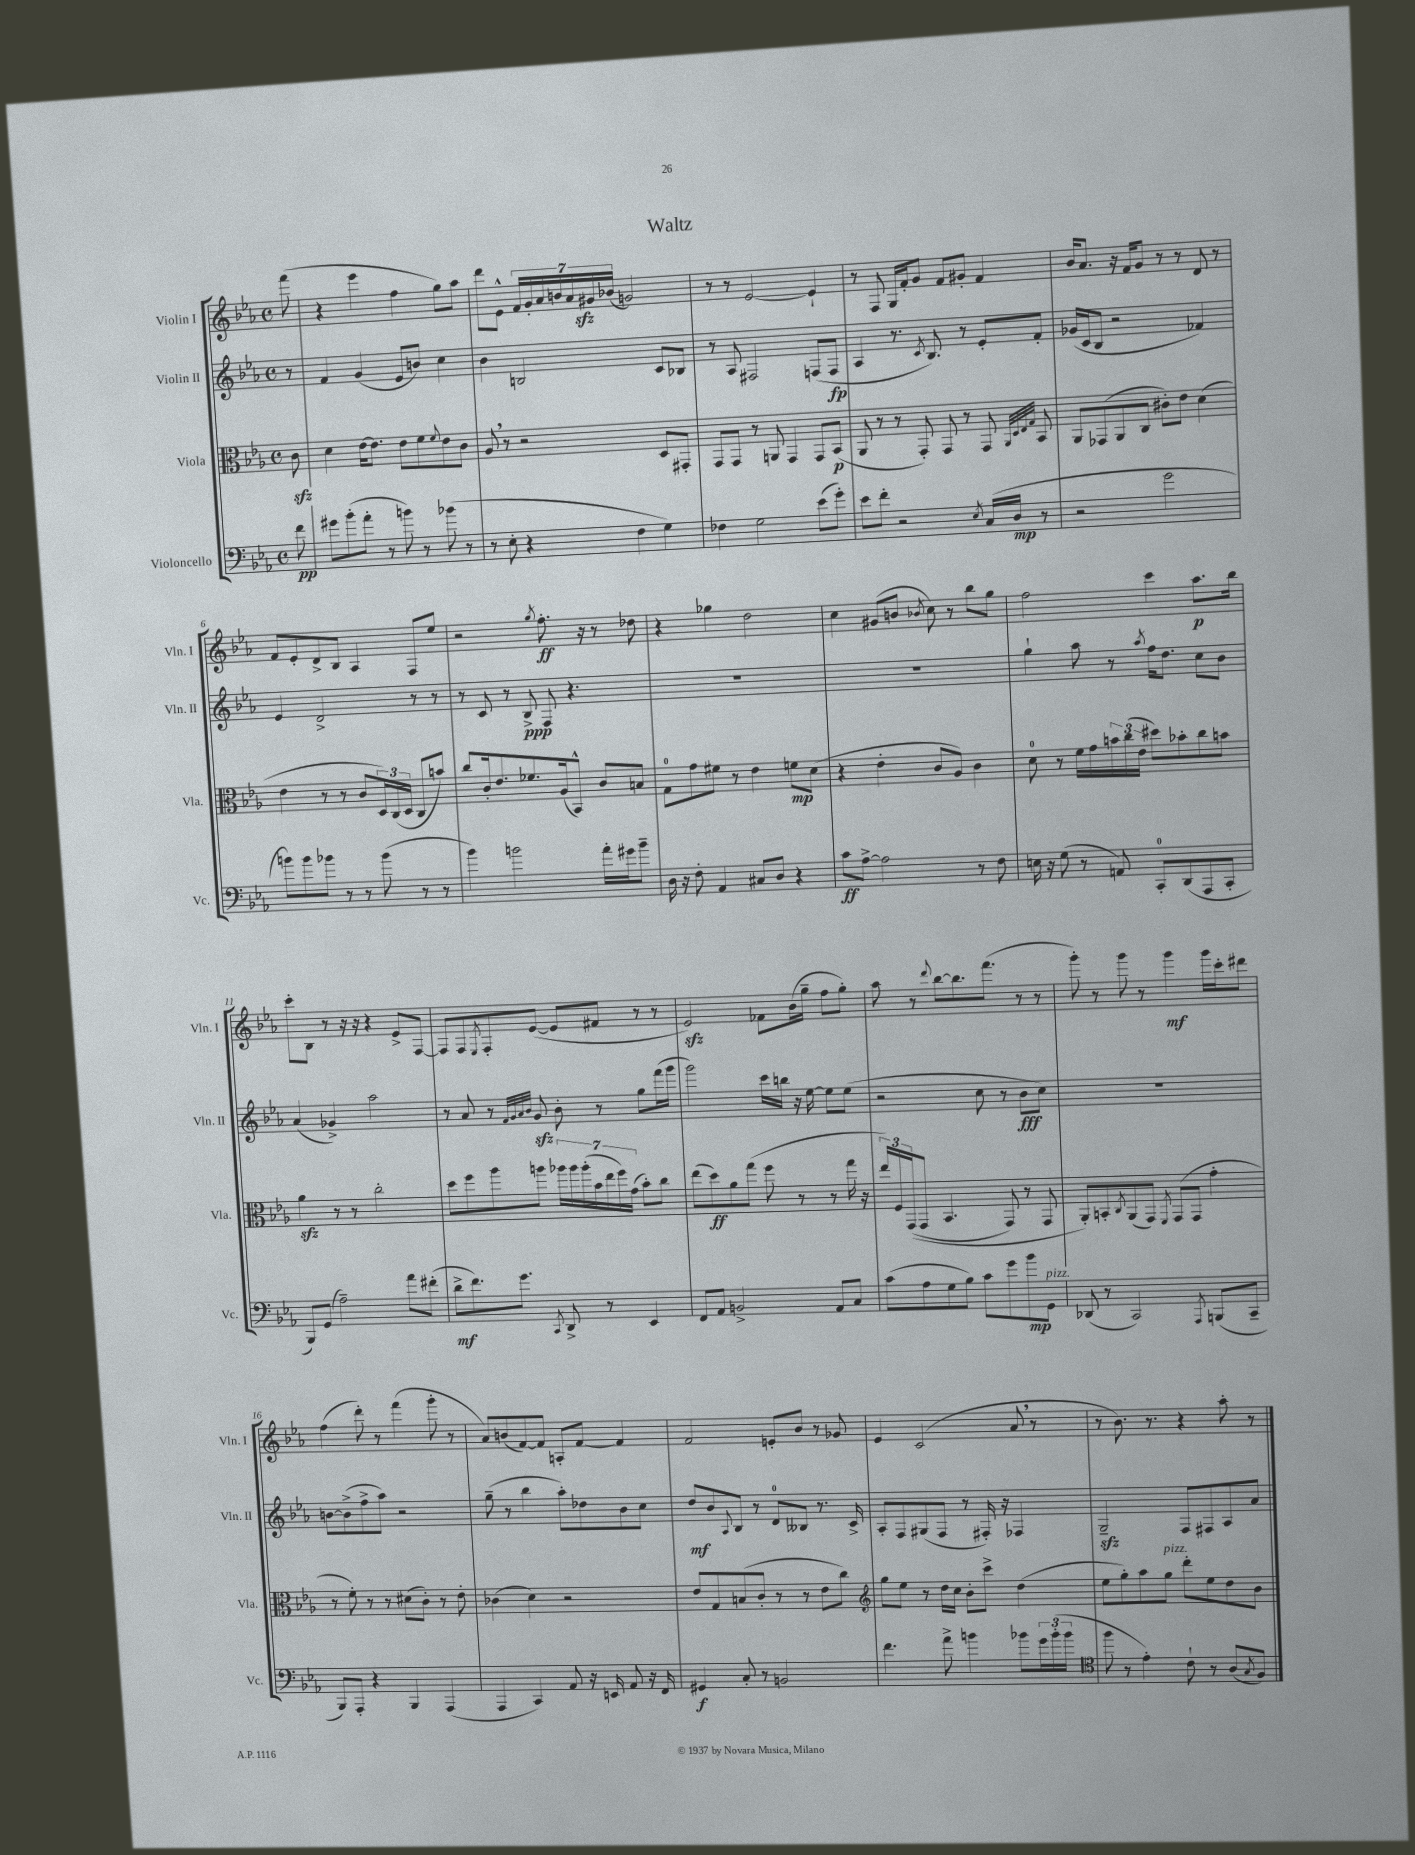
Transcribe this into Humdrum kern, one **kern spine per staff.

**kern	**kern	**kern	**kern
*staff4	*staff3	*staff2	*staff1
*clefF4	*clefC3	*clefG2	*clefG2
*k[b-e-a-]	*k[b-e-a-]	*k[b-e-a-]	*k[b-e-a-]
*M4/4	*M4/4	*M4/4	*M4/4
*met(c)	*met(c)	*met(c)	*met(c)
8f\	8c\	8r	(8fff\
=	=	=	=
8g#\L	4d\	4f/	4r
(8b-'\	.	.	.
8a-'\J	[16e-\LK	(4g/	4eee-\
.	8.e-\]J	.	.
8r	.	.	.
8b\)	8e-\L	8e-/L	4ff\
8r	8f\	8b/J)	.
.	8qqf/	.	.
(8b-\	8e-\	4cc\	8gg\L)
8r	8c\J	.	8aa-\J
=	=	=	=
8r	8A-/	4b-\	8ddd\L
8E-'\	8r	.	8e-^^\J
4r	2r	2B/	28f/LL
.	.	.	28g'/
.	.	.	28a-/
.	.	.	28b/
.	.	.	28a-/
.	.	.	28g#/
.	.	.	(28b-/JJ
4F\	.	.	2g/)
4G\)	8D/L	8c/L	.
.	8GG#'/J	8B-/J	.
=	=	=	=
4F-\	8GG/L	8r	8r
.	8GG/J	8A-/	8r
2G\	8r	2F#/	[2e-/
.	8AA/	.	.
.	4GG/	.	.
(8e-\L	8GG/L	(8F/L	4e-`/]
8g'\J)	(8BB-/J	8F/J	.
=	=	=	=
8e-\L	8AA-/	4A-/	8r
8f'\J	8r	.	8F/
2r	8r	8.r	16G/LL
.	.	.	16f'/J
.	8GG'/)	.	8g/J
.	.	8qc/	.
.	.	8.B-/)	.
.	8GG/	.	8f/L
.	8r	8r	8g#'/J
8qE-/	.	.	.
(16C/LL	8GG/	8e-'/L	4f/
16D/JJ	.	.	.
.	32qqAA-/LLL	.	.
.	32qqD/	.	.
.	32qqE-/	.	.
.	32qqG/JJJ	.	.
8r	8BB-/	8f'/J	.
=	=	=	=
2r	8AA-/L	(16g-/LL	16b-/LK
.	.	16c/J	8.a-/J
.	(8GG-/	8B-/J	.
.	8AA-/	2r	16r
.	.	.	16f/LK
.	8C/J	.	8g/J
2g\	8c#'\L)	.	8r
.	8e-\J	.	8r
.	(4d\	4f-/)	8d/
.	.	.	8r
=	=	=	=
8b\L)	4e-\	4e-/	8f/L
8b\	.	.	8e-'/
8b-\J	8r	2d^/	8d^/
8r	8r	.	8B-/J
8r	8c/L	.	4A-/
(8b-\	24D/L)	.	.
.	(24C/	.	.
.	24D/JJ	.	.
8r	8C/L	8r	8F/L
8r	8b/J)	8r	8ee-/J
=	=	=	=
4b-\)	8cc/L	8r	2r
.	16c'/k	8c/	.
.	8.e-/	.	.
2b\	.	8r	.
.	8.f-/	8B-^/	.
.	.	.	8qgg/
.	.	8F/	8.ff'\
.	(16A-/k	.	.
.	8BB-^^/J)	4.r	.
.	.	.	16r
16a-'\LL	8c/L	.	8r
16g#\J	.	.	.
8b~\J	8B/J	.	8dd-\
=	=	=	=
16D\	8G\L	1r	4r
16r	.	.	.
8F'\	8g\	.	.
4AA-/	8f#\J	.	4gg-\
.	8r	.	.
8C#/L	4e-\	.	2dd\
8D/J	.	.	.
4r	8f\L	.	.
.	(8d\J	.	.
=	=	=	=
8c\L	4r	1r	4cc\
[8A-^\J	.	.	.
2A-\]	4e-'\	.	(8g#/L
.	.	.	8b/J
.	.	.	8qb-/
.	8c/L	.	8cc\)
.	8A-/J)	.	8r
8r	4c\	.	8bb-\L
8F\	.	.	8gg\J
=	=	=	=
16E\	8d\	4gg`\	2ff\
16r	.	.	.
(8G\	8r	.	.
8r	16f\LL	8aa-\	.
.	16g\	.	.
8AA/)	24b\	8r	.
.	(24cc\	.	.
.	24e-\JJ	.	.
.	.	8qaa-/	.
8CC'/L	8dd#\L)	16ff\LK	4ccc\
.	.	8.dd\J	.
(8DD/	8b-'\	.	.
8AAA-/	8cc\	8cc\L	8.aa-\L
8CC'/J	8b\J	8b-\J	.
.	.	.	16bb-\Jk
=	=	=	=
8BBB-/L)	4a-\	(4a-/	8ccc'\L
(8GG/J	.	.	8B-\J
2A-~\)	8r	4g-^/)	8r
.	8r	.	16r
.	.	.	16r
.	2cc'\	2aa-\	4r
8a-\L	.	.	8e-^/L
(8f#'\J	.	.	[8F/J
=	=	=	=
8d^\L	8dd\L	8r	8F/]L
8.f\)	8ff\	8a-/	8F/
.	.	.	8qE-/
.	8aa-\	8r	8F'/
8.g\J	.	.	.
.	.	32qqf/LLL	.
.	.	32qqg/	.
.	.	32qqa-/	.
.	.	32qqb-/JJJ	.
.	8aa\J	8g/	([8e-/J
8qCC/	.	.	.
8DD^/	28aa-\LL	8b-'\	8e-/]L
.	28aa-\	.	.
.	(28aa-'\	.	.
.	28b-\	.	.
8r	.	8r	8f#/J
.	28ee-\	.	.
.	28ff\)	.	.
.	(28g\JJ	.	.
4EE-/	8b-'\L)	8gg\L	8r
.	8cc\J	(16fff\L	8r
.	.	16ggg\JJ	.
=	=	=	=
8FF/L	(8ee-\L	2ggg\)	2e-/)
8AA-/J	8dd\)	.	.
2BB^/	8a-\	.	.
.	(8gg\J	.	.
.	8ff\	16ccc\LL	8f-\L
.	.	16bb\JJ	.
.	8r	16r	(16b-\L
.	.	[16ee-\	16gg~\JJ
8AA-/L	8r	8ee-\]L	8ff\L
8C/J	16gg\	(8ee-\J	8gg'\J)
.	16r	.	.
=	=	=	=
(8c\L	24ee-/LL)	2r	8aa-\
.	24F/	.	.
.	&((24GG/J	.	.
8A-\	8GG/J	.	8r
.	.	.	8qqddd/
8G\	4.BB-/	.	[8bb-\L
8B-\J)	.	.	8.bb-\]
8c\L	.	8cc\	.
.	.	.	(8.fff\J
8g\	8GG/)	8r	.
8b-\	8r	8b-\L	8r
8GG\J	8GG/	8cc\J)	8r
=	=	=	=
(8DD-/	8AA-'/L&)	1r	8ggg'\)
8r	8BB'/	.	8r
.	8qC/	.	.
2CC/)	(8AA-/	.	8ggg\
.	8GG/J)	.	8r
.	8qFF/	.	.
.	(8GG/L	.	4ggg\
.	8GG/J	.	.
8qAAA-/	.	.	.
(8BBB/L	4g'\	.	16ggg\LL
.	.	.	16ccc'\J
8CC~/J	.	.	8ddd#\J
=	=	=	=
8BBB-/L)	8r	[8b\L	(4ff\
8AAA-'/J	8f'\)	(8b^\]	.
4r	8r	8ff^\	8ddd'\)
.	8r	8aa-\J)	8r
4BBB-/	(8d#\L	2r	(4fff\
.	8c'\J)	.	.
(4AAA-/	8r	.	8ggg'\
.	8e-'\	.	8r
=	=	=	=
4AAA-/	(4c-\	(8gg~\	8a-/L)
.	.	8r	(8b/
4CC/)	4d\)	4bb-\	[8f/)
.	.	.	8f/]J
8AA-/	2r	8aa-'\L)	8A'/L
16r	.	8dd-\	[8f/J
16EE/	.	.	.
8AA-/	.	8b-\	4f/]
16r	.	8cc\J	.
16FF/	.	.	.
=	=	=	=
4GG#/	8e-/L	8dd/L	2f/
.	8G/	8b-/	.
.	.	8qqA-/	.
8C'/	(8B/	8B-/J	.
8r	8c'/J	8r	.
2BB/	8r	8d/L	8e'/L
.	8r	8B--/J	8b-/J
.	8e-\L	8.r	8r
.	8cc\J)	.	8g-/
.	.	16c^/	.
=	=	=	=
*	*clefG2	*	*
4.f\	8gg\L	8A-'/L	4e-/
.	8ee-\J	8F/	.
.	8r	(8G#/	(2c/
8a-^\	16dd\LL	8F/J	.
.	16cc\JJ	.	.
4b\	8b-'\L	8r	.
.	8ccc^\J	16F#'/)	.
.	.	16r	.
8b-\L	(4dd\	4F-/	8a-/
24g\L	.	.	8r
(24b-'\	.	.	.
24b-\JJ	.	.	.
=	=	=	=
*clefC4	*	*	*
8ff\	8ee-\L	2G~/	8r
8r	8gg'\)	.	8.b-\)
4e-'\)	8aa-\	.	.
.	.	.	8.r
.	8gg\J	.	.
8c`\	8ddd'\L	8F/L	4r
8r	8ee-\	8F#/	.
(8A-/L	8dd\	8A-/	8aa-'\
8qG/	.	.	.
8F/J)	8b-\J	8a-/J	8r
==	==	==	==
*-	*-	*-	*-
